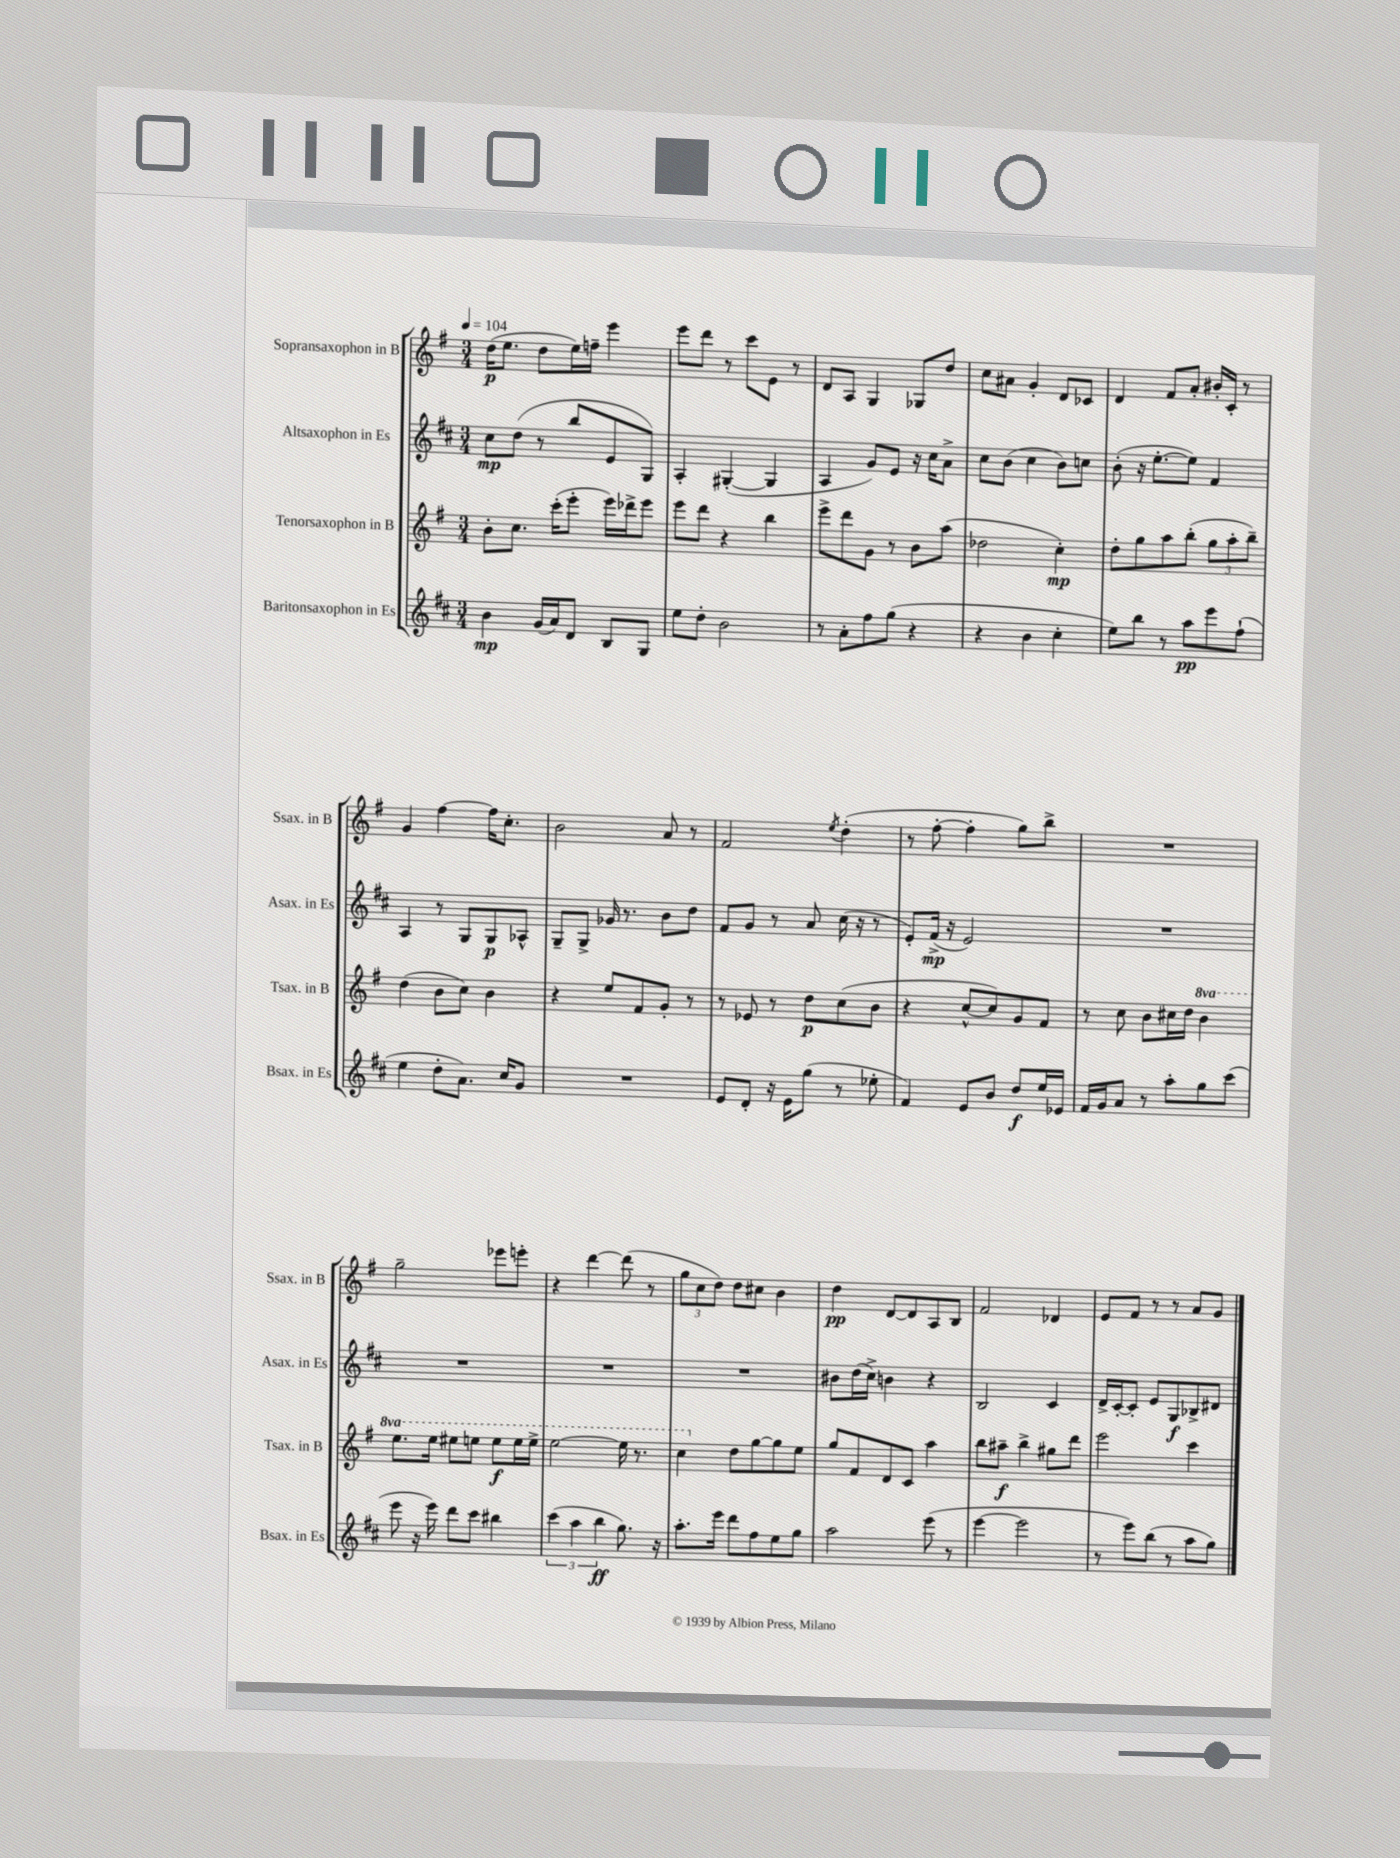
<<
\new StaffGroup <<
\new Staff = "s0" \with { instrumentName = "Sopransaxophon in B" shortInstrumentName = "Ssax. in B" } {
    \clef treble \key g \major \numericTimeSignature \time 3/4 \tempo 4 = 104
    d''16\p( e''8. d''8 e''16) f''16-- e'''4 |
    e'''8 d'''8 r8 c'''8 e'8 r8 |
    d'8 a8 g4 ges8 d''8 |
    c''8 ais'8 g'4-. d'8 ces'8 |
    d'4 fis'8 a'8-. bis'16-. c'16-. r8 |
    g'4 fis''4~ fis''16 c''8.-. |
    b'2 a'8 r8 |
    fis'2 \acciaccatura { e''8 } d''4-.( |
    r8 fis''8~-. fis''4-. g''8) b''8-> |
    R2. |
    g''2-- ees'''8 e'''8-. |
    r4 d'''4~ d'''8( r8 |
    \tuplet 3/2 { g''8 c''8 d''8) } d''8 cis''8 b'4 |
    d''4\pp d'8~ d'8 a8 b8 |
    fis'2 des'4 |
    e'8 fis'8 r8 r8 a'8 g'8 \bar "|." |
}
\new Staff = "s1" \with { instrumentName = "Altsaxophon in Es" shortInstrumentName = "Asax. in Es" } {
    \clef treble \key d \major \numericTimeSignature \time 3/4
    cis''8\mp d''8( r8 b''8 e'8 g8) |
    a4-. gis4~-.( gis4 |
    a4 g'8) e'8 r16 cis''16 a'8-> |
    cis''8 b'8( cis''4 b'8) c''8 |
    b'8-.( r16 e''8.~-. e''8) fis'4 |
    a4 r8 g8 g8\p aes8-^ |
    g8-- g8-> ges'16 r8. b'8 d''8 |
    fis'8 g'8 r8 a'8 cis''16( r16 r8 |
    e'8-.) fis'16->\mp( r16 e'2) |
    R2. |
    R2. |
    R2. |
    R2. |
    bis'8 d''16( cis''16->) b'4 r4 |
    b2 cis'4 |
    d'16-> cis'16~-. cis'8-. e'8 g8\f bes8-> dis'8 \bar "|." |
}
\new Staff = "s2" \with { instrumentName = "Tenorsaxophon in B" shortInstrumentName = "Tsax. in B" } {
    \clef treble \key g \major \numericTimeSignature \time 3/4 \set Staff.ottavationMarkups = #ottavation-simple-ordinals
    b'8-. c''8. c'''16-.( e'''8-. e'''16) des'''16-> e'''8 |
    e'''8 d'''8 r4 b''4 |
    e'''8-> d'''8 g'8 r8 b'8 a''8( |
    des''2 c''4-.\mp) |
    d''8-. g''8 a''8 b''8-.( \tuplet 3/2 { g''8 a''8-. b''8--) } |
    d''4( b'8 c''8) b'4 |
    r4 e''8 fis'8 g'8-. r8 |
    r8 ees'8 r8 d''8\p c''8( b'8 |
    r4 c''8~-^ c''8) g'8 fis'8 |
    r8 c''8 b'8 cis''16 d''16 \ottava #1 b''4 |
    e'''8. e'''16 eis'''8 e'''8 e'''8\f e'''16 e'''16-> |
    e'''2~ e'''16 r8. |
    c'''4 \ottava #0 d''8 g''8~ g''8 e''8 |
    g''8 fis'8 d'8 c'8 a''4 |
    b''8 ais''8--\f b''4-> gis''8 d'''8 |
    e'''2 c'''4 \bar "|." |
}
\new Staff = "s3" \with { instrumentName = "Baritonsaxophon in Es" shortInstrumentName = "Bsax. in Es" } {
    \clef treble \key d \major \numericTimeSignature \time 3/4
    b'4\mp g'16( a'16) d'8 b8 g8 |
    e''8 d''8-. b'2 |
    r8 a'8-. fis''8 g''8( r4 |
    r4 b'4 cis''4-. |
    e''8) b''8 r8 a''8\pp e'''8 fis''8-!( |
    e''4 d''8-. a'8.) cis''16 g'8 |
    R2. |
    e'8 d'8-. r16 e'16 g''8( r8 ees''8-. |
    fis'4) e'8 b'8 d''8\f e''16 ees'16 |
    fis'16 g'16 a'8 r8 a''8-. g''8 cis'''8( |
    e'''8 r16 e'''16) d'''8 cis'''8 bis''4 |
    \tuplet 3/2 { cis'''4( a''4 b''4\ff } g''8.) r16 |
    a''8.-. e'''16 d'''8 fis''8 e''8 g''8 |
    a''2 e'''8( r8 |
    e'''4~ e'''2 |
    r8 e'''8) b''8( r8 a''8 g''8) \bar "|." |
}
>>
>>
\layout { \context { \Score \remove "Bar_number_engraver" } }
